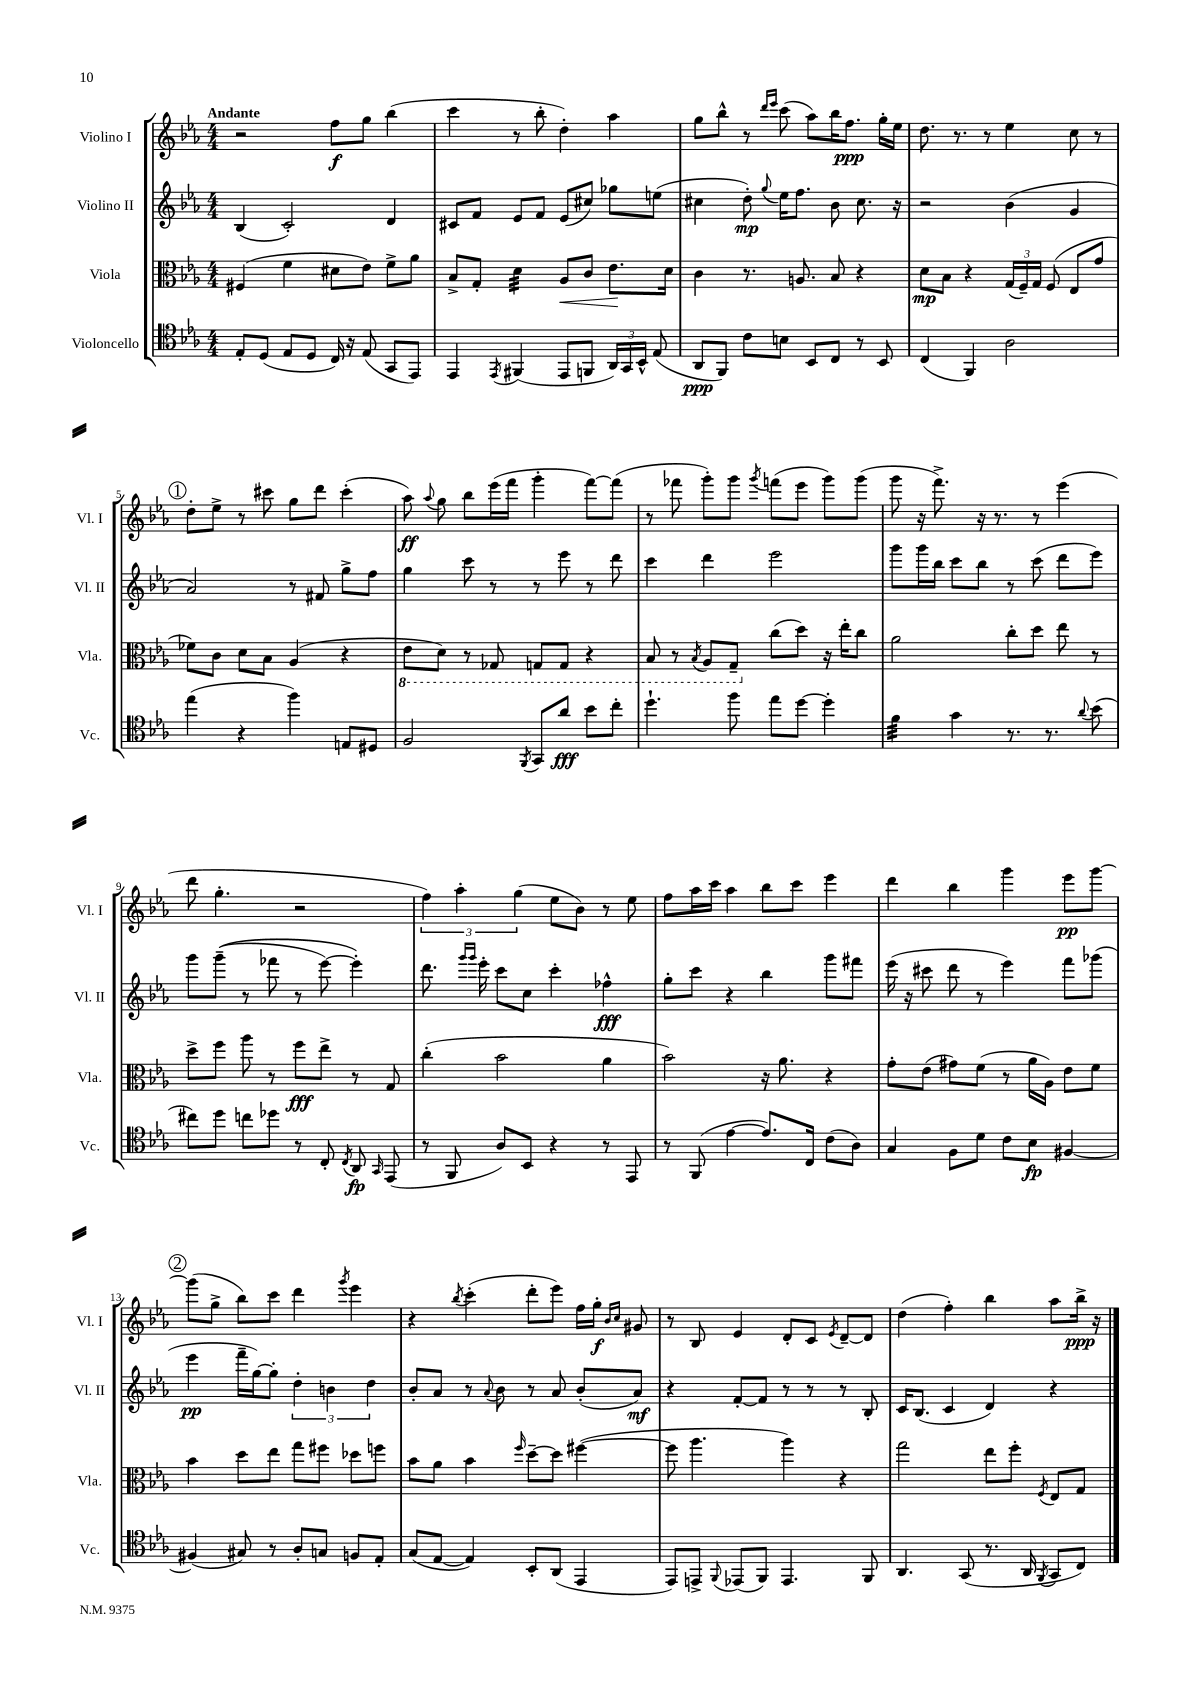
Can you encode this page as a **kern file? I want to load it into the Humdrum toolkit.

**kern	**kern	**kern	**kern
*staff4	*staff3	*staff2	*staff1
*clefC4	*clefC3	*clefG2	*clefG2
*k[b-e-a-]	*k[b-e-a-]	*k[b-e-a-]	*k[b-e-a-]
*M4/4	*M4/4	*M4/4	*M4/4
8E-'	(4F#	(4B-	2r
(8D	.	.	.
8E-	4f	2c')	.
8D	.	.	.
16C)	8d#	.	8ff
16r	.	.	.
(8E-	8e-)	.	8gg
8GG	8f^	4d	(4bb-
8EE-)	8a-	.	.
=	=	=	=
4EE-	8B-^	8c#	4ccc
.	8G'	8f	.
8qEE-	.	.	.
(4FF#	4d	8e-	8r
.	.	8f	8bb-'
8EE-	8A-	(8e-	4dd')
8FF	8c	8cc#)	.
24AA-)	8.e-	8gg-	4aa-
24GG	.	.	.
24BB-^^	.	.	.
(8E-	.	(8ee	.
.	16d	.	.
=	=	=	=
8AA-	4c	4cc#	8gg
8FF)	.	.	8bb-^^
8c	8.r	8dd')	8r
.	.	.	16qqddd
.	.	8qqgg	16qqeee-
8B	.	16ee-	(8ccc
.	8.A	8.ff	.
8BB-	.	.	8aa-)
8C	8B-	8b-	16bb-
.	.	.	8.ff
8r	4r	8.cc#	.
8BB-	.	.	16gg'
.	.	16r	16ee-
=	=	=	=
(4C	8d	2r	8.dd
.	8B-	.	.
.	.	.	8.r
4FF)	4r	.	.
.	.	.	8r
2A-	(24G	(4b-	4ee-
.	24F~)	.	.
.	24G	.	.
.	(8F	.	.
.	8E-	4g	8cc
.	8g	.	8r
=	=	=	=
(4ee-	8f-)	2a-)	8dd'
.	8c	.	8ee-^
4r	8d	.	8r
.	8B-	.	8ccc#
4ff)	(4A-	8r	8gg
.	.	8f#	8ddd
8E	4r	8gg^	(4ccc#'
8D#	.	8ff	.
=	=	=	=
2F	8E-	4gg	8aa-)
.	.	.	8qqaa-
.	8D)	.	8gg
.	8r	8ccc	8bb-
.	8GG-	8r	(16eee-
.	.	.	16fff
8qFF	.	.	.
8GG	8GG	8r	4ggg'
8a-	8GG	8eee-	.
8b-	4r	8r	[8fff)
8cc'	.	8ddd	(8fff]
=	=	=	=
4.dd`	8BB-	4ccc	8r
.	8r	.	8fff-
.	8qBB-	.	.
.	8AA-	4ddd	8ggg')
8ff	8GG~	.	8ggg
.	.	.	8qggg
8ee-	(8cc	2eee-	(8fff
[8dd	8dd)	.	8eee-
4dd']	16r	.	8ggg)
.	16ee-'	.	.
.	8cc	.	(8ggg
=	=	=	=
4f	2a-	8ggg	8ggg
.	.	16ggg	16r
.	.	16bb-	8.fff^)
4g	.	8ccc	.
.	.	8bb-	16r
.	.	.	8.r
8.r	8cc'	8r	.
.	8dd	(8ccc	8r
8.r	.	.	.
.	8ee-	8ddd	(4eee-
8qqa-	.	.	.
(8b-	8r	8eee-)	.
=	=	=	=
8cc#)	8dd^	8ggg	8ddd
8dd	8ff	&((8ggg~	4.gg'
8cc	8aa-	8r	.
8dd-	8r	8fff-	.
8r	8ff	8r	2r
8C'	8ee-^	[8eee-)	.
8qC	.	.	.
8AA-	8r	4eee-']&)	.
16qqGG	.	.	.
(8EE-	8G	.	.
=	=	=	=
8r	(4cc'	8.ddd	6ff)
8FF	.	.	.
.	.	.	6aa-'
.	.	16qqggg	.
.	.	16qqggg	.
.	.	16eee-'	.
8A-)	2b-	8ccc	.
.	.	.	(6gg
8BB-	.	8cc	.
4r	.	4ccc'	8ee-
.	.	.	8b-)
8r	4a-	4ff-^^	8r
8EE-	.	.	8ee-
=	=	=	=
8r	2b-)	8gg'	8ff
(8FF	.	8ccc	16aa-
.	.	.	16ccc
[4e-	.	4r	4aa-
8.e-])	16r	4bb-	8bb-
.	8.a-	.	.
.	.	.	8ccc
16C	.	.	.
(8c	4r	8ggg	4eee-
8A-)	.	8fff#	.
=	=	=	=
4G	8g'	(16eee-	4ddd
.	.	16r	.
.	(8e-	8ccc#	.
8F	8g#)	8ddd	4bb-
8d	(8f	8r	.
8c	8r	4eee-)	4ggg
8B-	16a-	.	.
.	16A-)	.	.
[4F#	8e-	8fff	8eee-
.	8f	(8ggg-	[8ggg
=	=	=	=
(4F#]	4b-	4eee-	(8ggg]
.	.	.	8gg^
8G#)	8dd	16fff~	8bb-)
.	.	[16gg)	.
8r	8ee-	8gg']	8ccc
8A-'	8gg	6dd'	4ddd
8G	8ff#	.	.
.	.	6b	.
.	.	.	8qggg
8F	8dd-	.	4eee-
.	.	6dd	.
8E-'	8ff	.	.
=	=	=	=
(8G	8b-	8b-'	4r
[8E-	8a-	8a-	.
.	.	.	8qbb-
4E-])	4b-	8r	(4ccc'
.	.	8qqa-	.
.	.	8b-	.
.	16qqff	.	.
8BB-'	[8dd~	8r	8ddd'
(8AA-	8dd]	8a-	8eee-)
4EE-	([4ff#	(8b-'	16ff
.	.	.	16gg'
.	.	.	16qqb-
.	.	.	16qqcc
.	.	8a-)	8g#
=	=	=	=
8EE-)	8ff#]	4r	8r
8EE^	4.aa-	.	8B-
8qqFF	.	.	.
(8EE-	.	[8f'	4e-
8FF)	.	8f]	.
4.EE-	4aa-)	8r	8d'
.	.	8r	8c
.	.	.	8qe-
.	4r	8r	[8d~
8FF	.	8B-'	8d]
=	=	=	=
4.AA-	2gg	16c	(4dd
.	.	(8.B-	.
.	.	4c	4ff')
(8GG	.	.	.
8.r	8ee-	4d)	4bb-
.	8ff'	.	.
16AA-	.	.	.
8qFF	8qF	.	.
8GG	8E-	4r	8aa-
8C)	8G	.	16bb-^
.	.	.	16r
==	==	==	==
*-	*-	*-	*-
